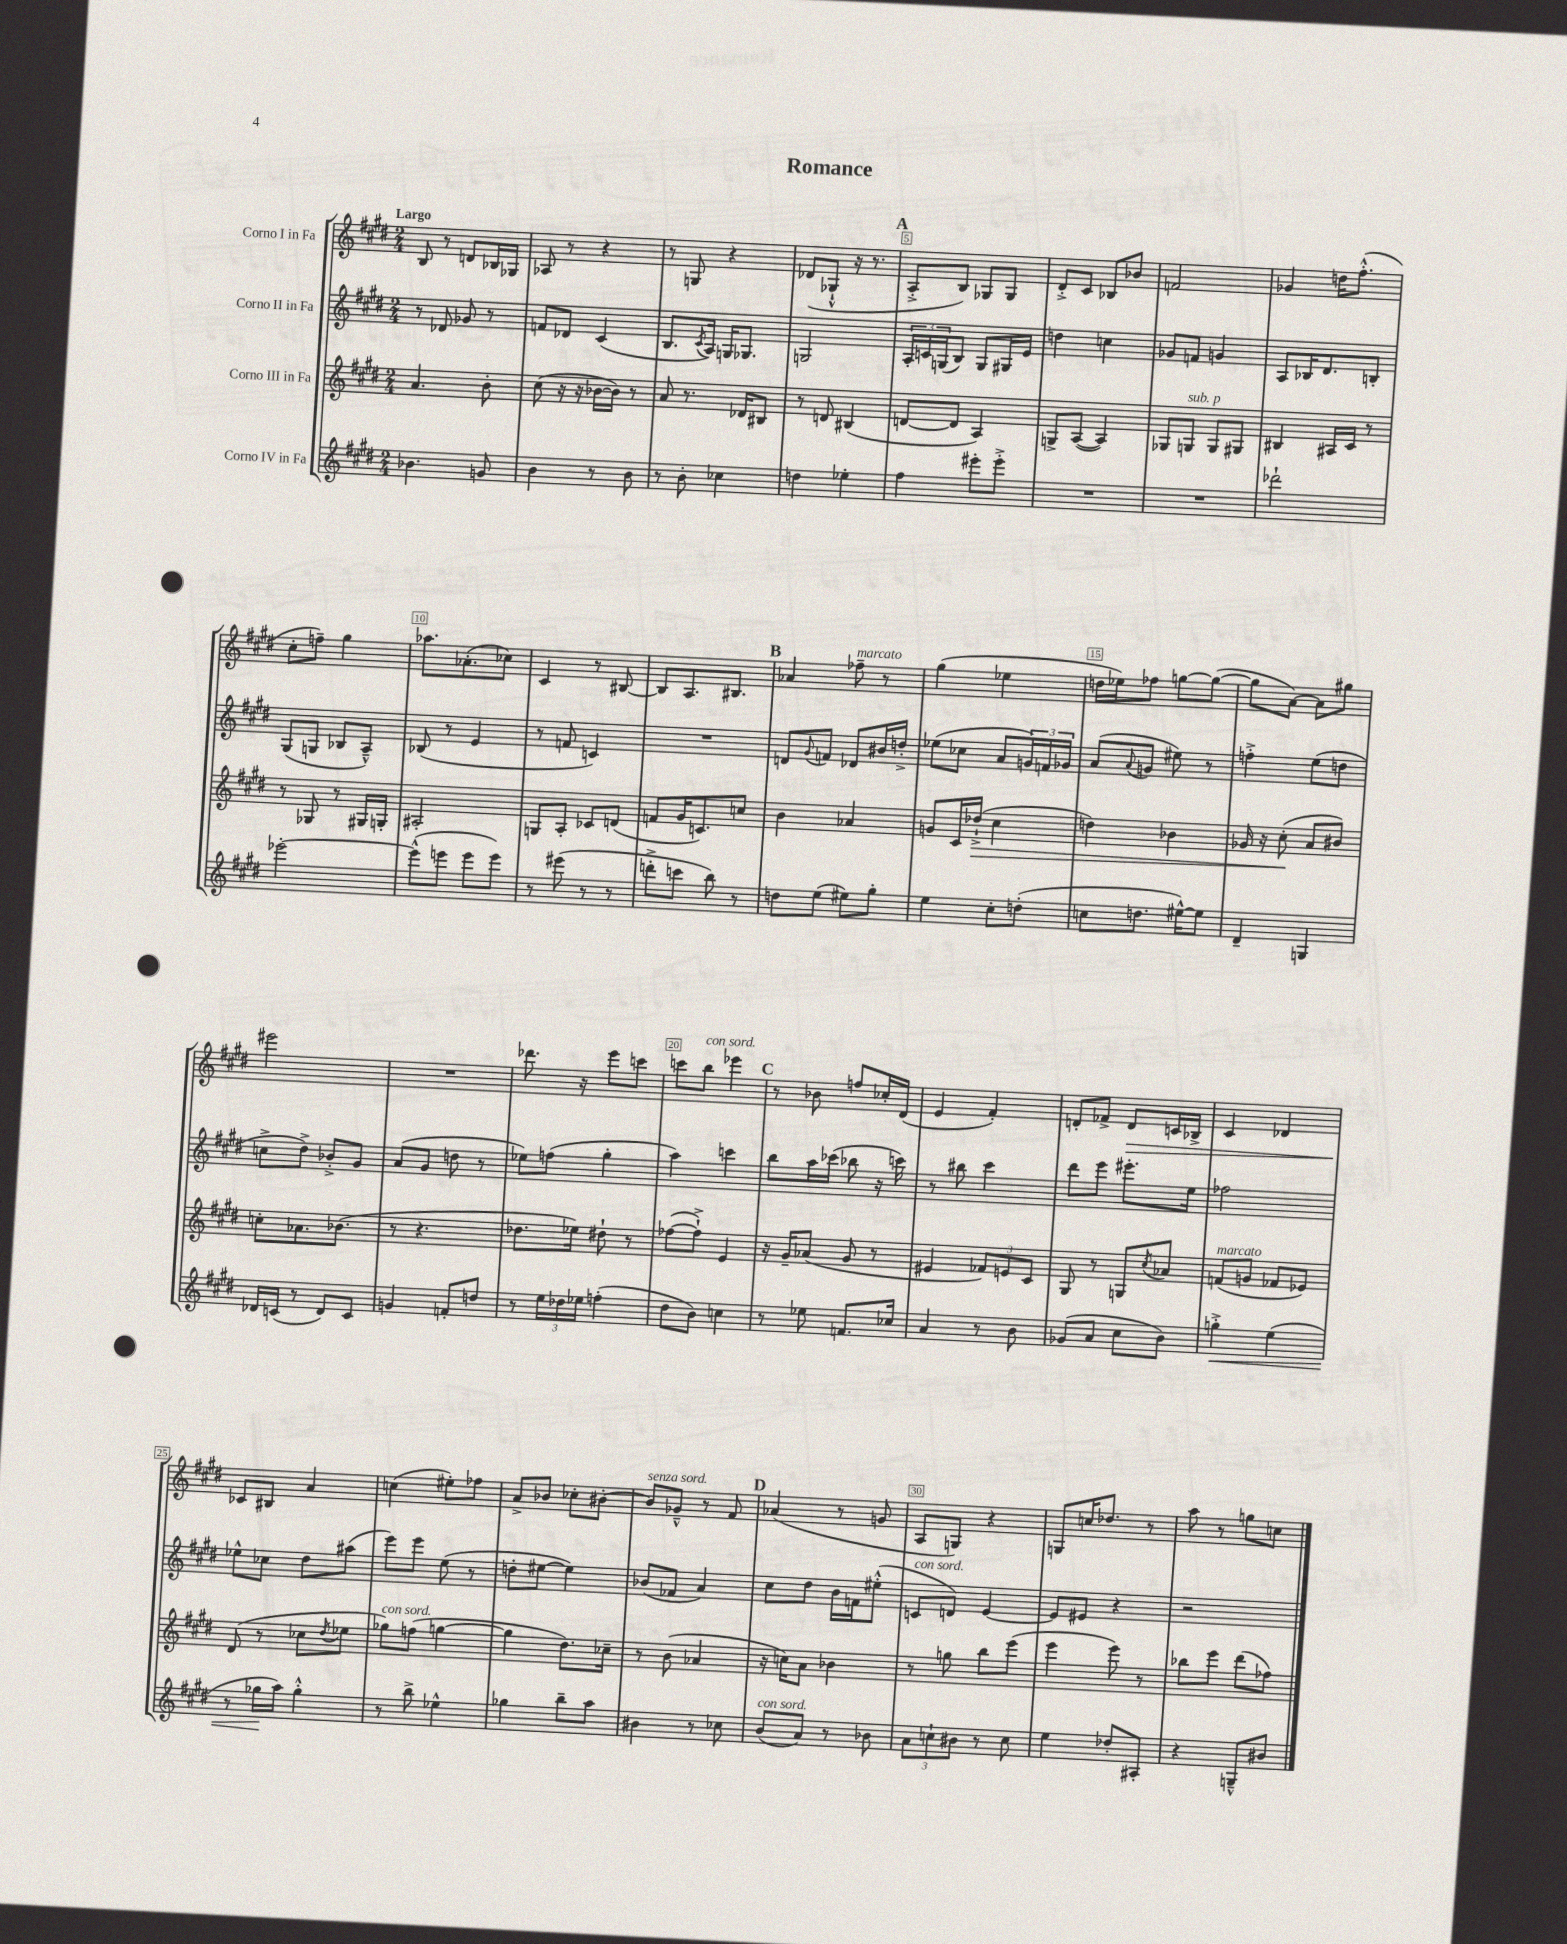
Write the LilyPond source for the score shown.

\header { title = "Romance" }
<<
\new StaffGroup <<
\new Staff = "s0" \with { instrumentName = "Corno I in Fa" } {
    \clef treble \key e \major \numericTimeSignature \time 2/4 \tempo "Largo"
    b8 r8 d'8 bes16 ges16 |
    aes8 r8 r4 |
    r8 g8 r4 |
    des'8( ges8-!-^ r16 r8. |
    \mark \markup { \bold "A" } a8-.-> b8) ges8 ges8 |
    dis'8-.-> cis'8 bes8 bes'8 |
    f'2 |
    ges'4 d''16 fis''8.-.-^( |
    cis''8-. f''8--) gis''4 |
    aes''8. aes'8.-.( ces''8) |
    cis'4 r8 bis8~ |
    bis8 a8. bis8. |
    \mark \markup { \bold "B" } aes'4 fes''8--^\markup { \italic "marcato" } r8 |
    gis''4( ees''4 |
    d''16 ees''16) fes''8 g''8~ g''8~( |
    g''8 a'8~) a'8 gis''8 |
    eis'''2 |
    R2 |
    des'''8. r16 e'''8 c'''8 |
    c'''8 b''8^\markup { \italic "con sord." } ees'''4 |
    \mark \markup { \bold "C" } r8 bes'8 f''8 ces''16-. dis'16( |
    e'4 fis'4-.) |
    d'8-. fes'8-> d'8\> c'16 bes16-> |
    cis'4 des'4 |
    ces'8\! bis8 a'4 |
    c''4( eis''8-.) fes''8 |
    a'8-> bes'8 ces''8-. bis'8~-. |
    bis'8^\markup { \italic "senza sord." } ges'8---^ r8 fis'8 |
    \mark \markup { \bold "D" } aes'4( r8 g'8 |
    a8 g8) r4 |
    g8 c''16 des''8. r8 |
    a''8 r8 g''8 c''8 \bar "|." |
}
\new Staff = "s1" \with { instrumentName = "Corno II in Fa" } {
    \clef treble \key e \major \numericTimeSignature \time 2/4
    r8 des'8 ges'8 r8 |
    f'8 des'8 cis'4( |
    b8. \acciaccatura { cis'8 } a16) g16 ges8. |
    g2 |
    \mark \markup { \bold "A" } \tuplet 3/2 { a16-. c'16 g16( } b8) g8 gis16 e'16 |
    d''4 c''4 |
    ges'8 f'8 g'4 |
    a8 bes16 dis'8. b8-. |
    gis8( g8 bes8 a8---^) |
    bes8( r8 e'4 |
    r8 f'8 c'4) |
    R2 |
    \mark \markup { \bold "B" } d'8 \appoggiatura { gis'8 } f'8 des'8 bis'16 d''16-.-> |
    ees''8( ces''8 a'8 \tuplet 3/2 { g'16) f'16 ges'16 } |
    a'8( \appoggiatura { a'8 } g'8 eis''8) r8 |
    f''4-.-> e''8( d''8 |
    c''8-> dis''8->) bes'8-.-> gis'8 |
    a'8( gis'8 d''8 r8 |
    ees''8) f''8( gis''4-. |
    a''4) c'''4 |
    \mark \markup { \bold "C" } b''8 a''16 ces'''16( bes''8 r16 c'''16) |
    r8 bis''8 cis'''4 |
    dis'''8 e'''8 eis'''8.-. e''16 |
    fes''2 |
    ees''8-^ ces''8 dis''8 ais''8( |
    e'''8) e'''8 e''8( r8 |
    d''8-. eis''8~ eis''4) |
    bes'8( fes'8 a'4) |
    \mark \markup { \bold "D" } cis''8 dis''8 b'16 f'16 eis''8-.-^( |
    c'8^\markup { \italic "con sord." } d'8) e'4~ |
    e'8 eis'8 r4 |
    r2 \bar "|." |
}
\new Staff = "s2" \with { instrumentName = "Corno III in Fa" } {
    \clef treble \key e \major \numericTimeSignature \time 2/4
    a'4. b'8-. |
    cis''8( r16 r16 bes'16~ bes'16) r8 |
    a'8 r8. des'16 bis8 |
    r8 d'8 bis4( |
    \mark \markup { \bold "A" } d'8~ d'8 a4) |
    g8-> a8~( a4) |
    ges8 g8^\markup { \italic "sub. p" } g8 gis8 |
    bis4 ais16 cis'16 r8 |
    r8 ges8 r8 gis16 g16-. |
    ais2-. |
    g8 a8-. ces'8 d'8( |
    f'8 gis'16 c'8.) c''8 |
    \mark \markup { \bold "B" } b'4 aes'4 |
    g'8 cis'16 des''16-!->\>( cis''4 |
    d''4) bes'4 |
    ges'16 r16 cis''8-.\!( a'8 bis'8) |
    c''8-. aes'8. bes'8.( |
    r8 r4. |
    des''8. ees''16) dis''8-! r8 |
    fes''8~( fes''8-!->) e'4 |
    \mark \markup { \bold "C" } r16 gis'16-- aes'8( gis'8 r8 |
    eis'4 \tuplet 3/2 { fes'8) e'8 cis'8 } |
    gis8 r8 g8 \acciaccatura { cis''8 } aes'8 |
    f'8^\markup { \italic "marcato" }( g'8 fes'8 ees'8) |
    dis'8( r8 ces''8 \acciaccatura { dis''8 } ees''8 |
    ges''8^\markup { \italic "con sord." }) f''8( g''4~ |
    g''4 dis''8.) ces''16-- |
    r8 b'8( aes'4 |
    \mark \markup { \bold "D" } r16 c''16) a'8 bes'4 |
    r8 g''8 b''8 e'''8( |
    e'''4 e'''8) r8 |
    bes''8 e'''8 dis'''8( fes''8) \bar "|." |
}
\new Staff = "s3" \with { instrumentName = "Corno IV in Fa" } {
    \clef treble \key e \major \numericTimeSignature \time 2/4
    bes'4. g'8 |
    b'4 r8 b'8 |
    r8 b'8-. ces''4 |
    d''4 ees''4-. |
    \mark \markup { \bold "A" } fis''4 eis'''8-. eis'''8-.-> |
    R2 |
    R2 |
    des'''2-! |
    ees'''2~-. |
    ees'''8-^( e'''8 e'''8 e'''8) |
    r8 eis'''8( r8 r8 |
    d'''8-.-> c'''8 b''8) r8 |
    \mark \markup { \bold "B" } d''8 e''8( eis''8) gis''8-. |
    e''4 cis''8-. d''8-.( |
    c''8 d''8. eis''16~-^) eis''8 |
    dis'4-- g4 |
    des'16 c'16( r8 des'8) c'8 |
    g'4 f'8-. d''8 |
    r8 \tuplet 3/2 { e''16 des''16 ees''16 } f''4-.( |
    dis''8 b'8) c''4 |
    \mark \markup { \bold "C" } r8 ees''8 f'8. ces''16 |
    a'4 r8 b'8 |
    ges'8( a'8 cis''8 b'8) |
    g''4-.->\< e''4( |
    r8 ges''16\! a''16) ges''4-.-^ |
    r8 b''8-> ees''4-^ |
    ges''4 b''8-- a''8 |
    bis'4 r8 ces''8 |
    \mark \markup { \bold "D" } b'8^\markup { \italic "con sord." }( a'8) r8 bes'8 |
    \tuplet 3/2 { a'8 c''8-! bis'8 } r8 c''8 |
    e''4 des''8-. ais8-. |
    r4 g8---^ bis'8 \bar "|." |
}
>>
>>
\layout { \context { \Score \override BarNumber.break-visibility = ##(#f #t #t) barNumberVisibility = #(every-nth-bar-number-visible 5) \override BarNumber.stencil = #(make-stencil-boxer 0.1 0.3 ly:text-interface::print) } }
